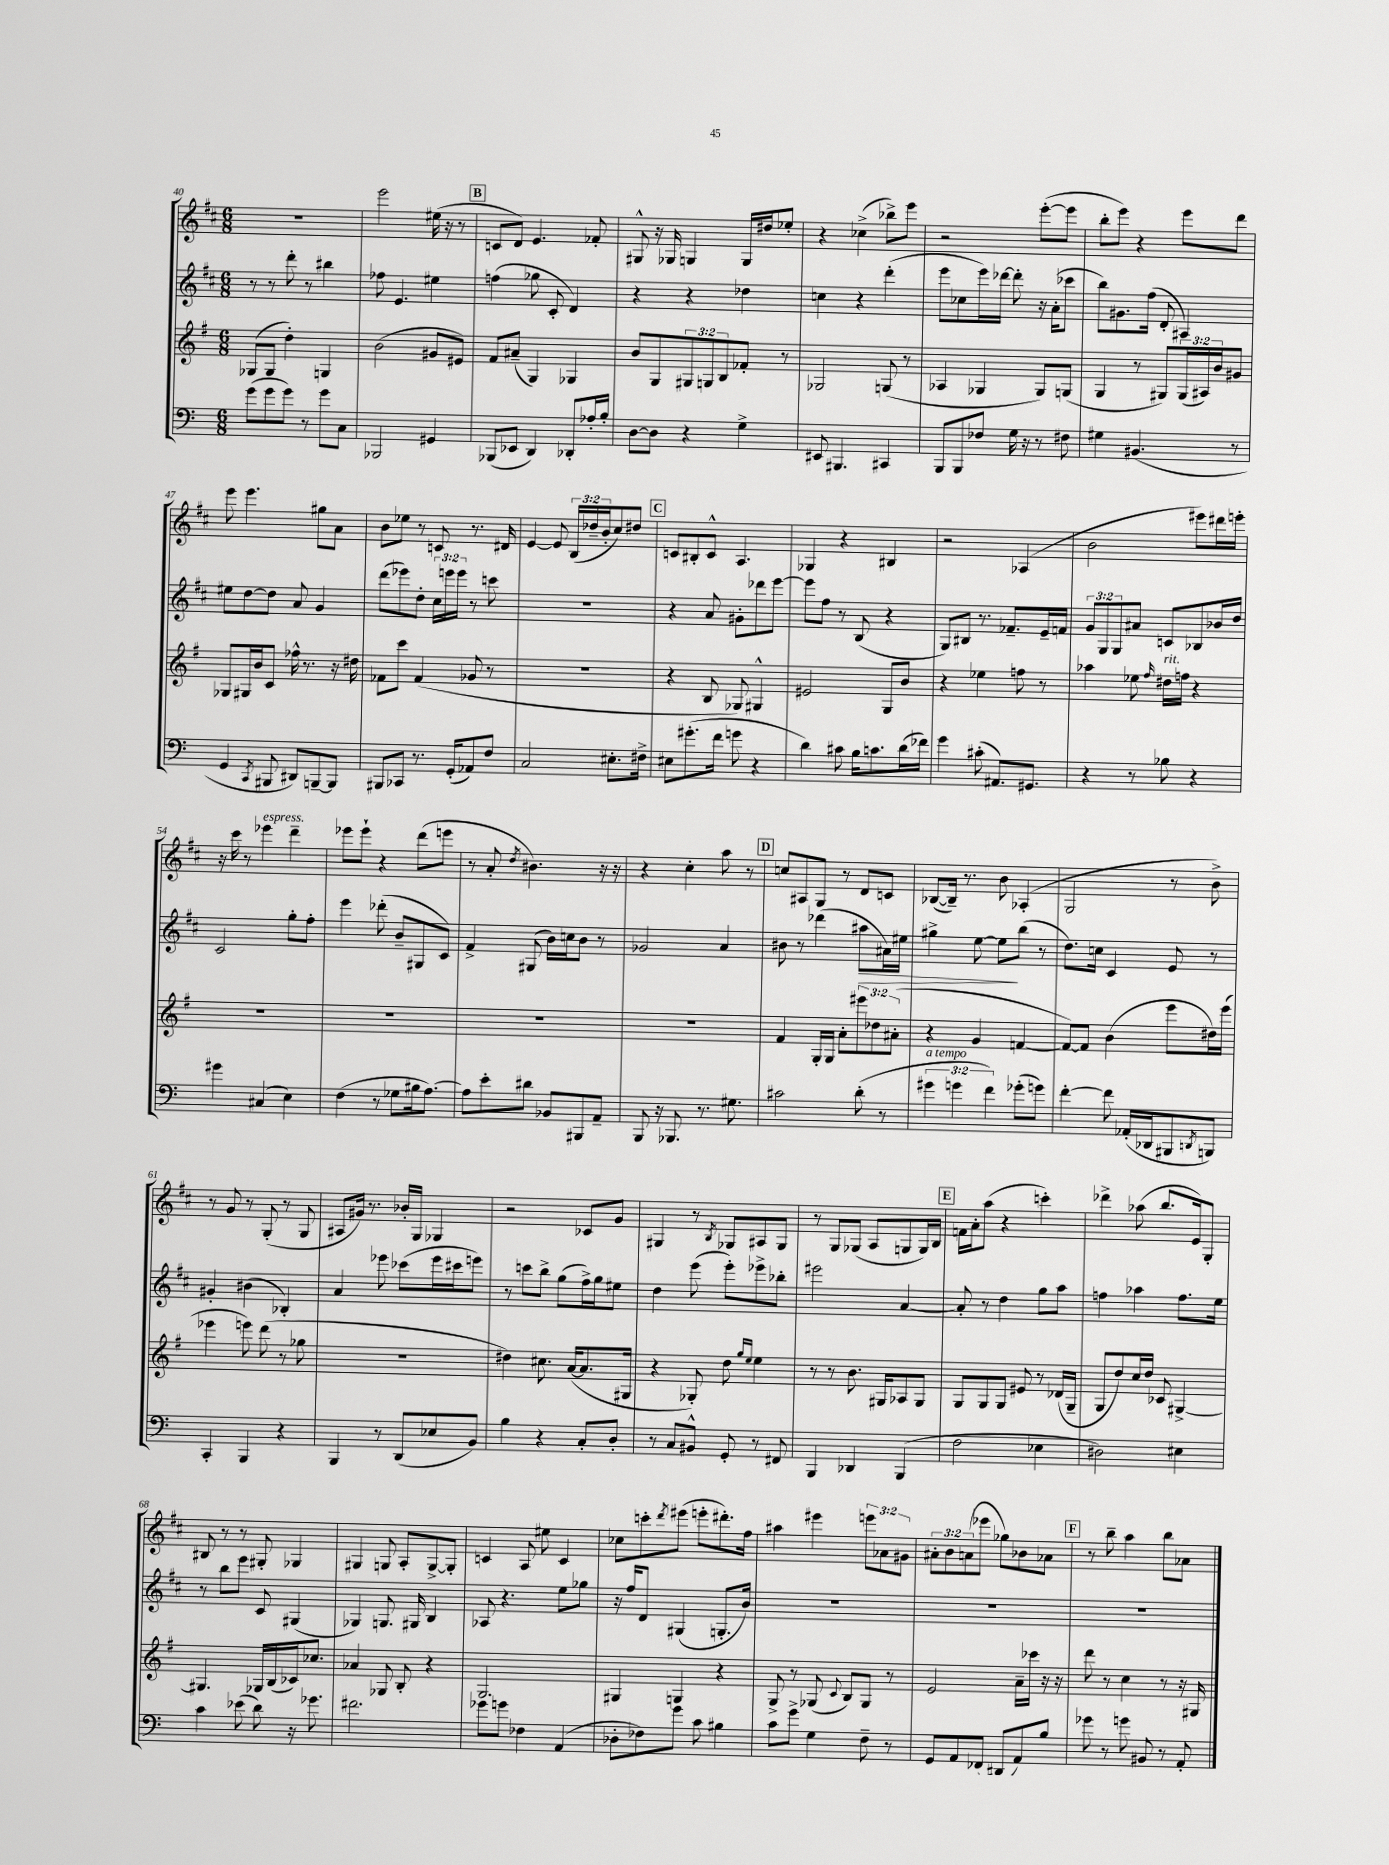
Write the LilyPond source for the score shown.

<<
\new StaffGroup <<
\new Staff = "s0" {
    \clef treble \key d \major \numericTimeSignature \time 6/8 \override Staff.TupletNumber.text = #tuplet-number::calc-fraction-text
    R2. |
    e'''2 eis''16( r16 r8 |
    \mark \markup { \box "B" } c'8 d'8) e'4. fes'8-. |
    gis8-^ r16 ges16 g4 g16 dis''16 ees''8-. |
    r4 ces''4->( bes''8->) e'''8 |
    r2 e'''8~-.( e'''8 |
    b''8-. e'''8) r4 e'''8 d'''8 |
    e'''8 e'''4. gis''8 a'8 |
    b'8 ees''8 r8 c'8 r8. dis'16 |
    e'4~ e'8 \tuplet 3/2 { b16( des''16-- b'16-. } cis''8) dis''8 |
    \mark \markup { \box "C" } c'8 bis8-. c'8-^ a4. |
    ges4 r4 bis4 |
    r2 aes4( |
    b'2 eis'''8) dis'''16 e'''16-. |
    r16 cis'''16 r8 ees'''4^\markup { \italic "espress." } d'''4-- |
    ees'''8 ees'''8-! r4 d'''8( e'''8 |
    r8 a'8-. \acciaccatura { d''8 } bis'4.) r16 r16 |
    r4 cis''4-. a''8 r8 |
    \mark \markup { \box "D" } c''8 ais8 g8 r8 d'8 c'8 |
    bes8~( bes16--) r8. b'8 aes4-.( |
    g2 r8 b'8->) |
    r8 g'8 r8 g8-.( r8 g8 |
    ais8 gis'16) r8. bes'16-. g16 ges4 |
    r2 ces'8 g'8 |
    gis4 r8 \acciaccatura { b8 } ges8 ais8 ges8 |
    r8 g8 ges8( a8 g8 g16) b16 |
    \mark \markup { \box "E" } f'16 a'16-. a''8( r4 c'''4-.) |
    des'''4-> aes''8( b''8. e'16) g8-. |
    bis8 r8 r8 gis8-. ges4 |
    gis4 g8 a8-. g8~-> g8-. |
    c'4 a8 eis''8 c'4 |
    ces''8 c'''8-. \acciaccatura { d'''8 } eis'''8( e'''8-. dis'''8.-.) fis''16 |
    ais''4 eis'''4 \tuplet 3/2 { e'''8 aes'8 gis'8 } |
    \tuplet 3/2 { ais'8-. b'8 a'8( } ees'''8 ges''8) bes'8 aes'8 |
    \mark \markup { \box "F" } r8 b''8-- a''4 b''8 aes'8 \bar "|." |
}
\new Staff = "s1" {
    \clef treble \key d \major \numericTimeSignature \time 6/8 \override Staff.TupletNumber.text = #tuplet-number::calc-fraction-text
    r8 r8 d'''8-. r8 bis''4 |
    fes''8 e'4. eis''4 |
    \mark \markup { \box "B" } f''4( ges''8 cis'8-. d'4) |
    r4 r4 des''4 |
    c''4 r4 d'''4-.( |
    e'''8 ces''8 e'''16) des'''16~ des'''8-. r16 a'16-.( ces'''8 |
    b''8) gis'8. fis''16( d'8-. ais4) |
    eis''8 d''8~ d''8 a'8 g'4 |
    d'''8( ees'''8) d''8-. \tuplet 3/2 { cis''16 e'''16 e'''16 } r8 c'''8 |
    R2. |
    \mark \markup { \box "C" } r4 a'8 gis'8-. des'''8 e'''8~ |
    e'''8 fis''8 r8 b8( r4 |
    g8) bis8 r8. fes'8.-- e'16-- f'16 |
    \tuplet 3/2 { g'8 g8 g8 } ais'8 c'8 bes8 bes'16 d''16 |
    cis'2 g''8-. fis''8-. |
    e'''4 des'''8-.( b'8-- gis8 cis'8) |
    fis'4-> gis8( b'16) c''16 b'8 r8 |
    ges'2 a'4 |
    \mark \markup { \box "D" } bis'8 r8 des'''4( ais''8\> ais'16) eis''16 |
    gis''4-> e''8~ e''8\! b''8( r8 |
    d''8.) c''16 cis'4 e'8 r8 |
    gis'4-. bis'4( bes4-.) |
    a'4 ees'''8 ces'''8( ees'''16 cis'''16 e'''8) |
    r8 c'''8 b''8-> g''8( fis''16->) g''16 eis''8 |
    d''4 e'''8( e'''8-.) ees'''8-> bes''8-. |
    eis'''2 a'4~ |
    \mark \markup { \box "E" } a'8-. r8 d''4 g''8 a''8 |
    f''4 aes''4 f''8. e''16 |
    r8 b''8 e'''8 cis'8 gis4( |
    ges4) g8. gis16 b4 |
    aes8 r4. e''8 ges''8 |
    r16 fis''16 d'8 gis4( g8.-. b'16) |
    R2. |
    R2. |
    \mark \markup { \box "F" } R2. \bar "|." |
}
\new Staff = "s2" {
    \clef treble \key g \major \numericTimeSignature \time 6/8 \override Staff.TupletNumber.text = #tuplet-number::calc-fraction-text
    ges8( ges8 d''4-.) g4 |
    b'2( gis'8 eis'8) |
    \mark \markup { \box "B" } fis'8 ais'8--( g4) ges4 |
    b'8 g8 \tuplet 3/2 { gis8 g8 b8 } fes'8-. r8 |
    ges2 g8( r8 |
    aes4 ges4 ges8) g8( |
    g4 r8 gis8) \tuplet 3/2 { gis16( ais16) b'16 } gis'8 |
    ges8 gis16 b'16 c'8 fes''16-^ r8. r16 dis''16 |
    fes'8 c'''8 fes'4( ges'8 r8 |
    R2. |
    \mark \markup { \box "C" } r4 b8 ges8) gis4-^ |
    eis'2 g8 b'8 |
    r4 ees''4 f''8 r8 |
    aes''4 ees''8 \grace { fis''16 } dis''16^\markup { \italic "rit." } f''16 r4 |
    R2. |
    R2. |
    R2. |
    R2. |
    \mark \markup { \box "D" } fis'4 g16-. g16 a'8-. \tuplet 3/2 { eis'''8 des''8 ais'8-.( } |
    r4 g'4 f'4~ |
    f'8~) f'8 b'4( e'''8 dis''16) e'''16( |
    ees'''4 e'''8) d'''8( r8 ges''8 |
    R2. |
    dis''4) cis''8. a'16~( a'8. gis16 |
    r4 ges8-.) d''8 \grace { g''16 e''16 } e''4 |
    r8 r8 b'8. gis16 aes8 gis8 |
    \mark \markup { \box "E" } g8 g8 g8 eis'8 r8 des'16( g16-- |
    g8 d''8) c''16 d''16 ces'8 gis4~-> |
    gis4. ges16 b16( ces'16) ces''8. |
    aes'4 ges8 b8-. r4 |
    g2. |
    gis4 g4 r4 |
    g8-> r8 ges8( \appoggiatura { c'8 } b8) ges8 r8 |
    e'2 a'16-- ces'''16 r16 r16 |
    \mark \markup { \box "F" } d'''8 r8 c''4 r8 r16 gis16 \bar "|." |
}
\new Staff = "s3" {
    \clef bass \key c \major \numericTimeSignature \time 6/8 \override Staff.TupletNumber.text = #tuplet-number::calc-fraction-text
    g'8( g'8 g'8) r8 g'8 c8 |
    bes,,2 gis,4 |
    \mark \markup { \box "B" } bes,,8( ees,8 d,4) des,8-. aes16-. b16-. |
    d8~ d8 r4 g4-> |
    eis,8 bis,,4. cis,4 |
    b,,8 b,,8 fes8 g16 r16 r8 fis8 |
    gis4 bis,4.( r8 |
    g,4 \acciaccatura { c,8 } bis,,8 dis,8) b,,8~-- b,,8 |
    bis,,8 ces,8 r8. g,16-.( aes,8) f8 |
    c2 eis8.-. fis16-> |
    \mark \markup { \box "C" } eis8 gis'8.-.( f'16 g'8 r4 |
    d'4) cis'8 b16 c'8. d'16( fes'16) |
    g'4 cis'8-.( ais,8.) gis,8. |
    r4 r8 bes8 r4 |
    gis'4 cis4( e4) |
    f4( r8 ges8 bis16 a8.~) |
    a8 e'8-. dis'8 bes,8 bis,,8 a,8-- |
    b,,8 r16 bes,,8. r8. gis8. |
    \mark \markup { \box "D" } cis'2 d'8-.( r8 |
    \tuplet 3/2 { gis'4^\markup { \italic "a tempo" } g'4 f'4) } ges'8-.( g'8) |
    f'4~-. f'8 aes,16-.( des,16 bis,,8 \acciaccatura { d,8 } b,,8) |
    c,4-. b,,4 r4 |
    b,,4 r8 d,8( ees8 b,8) |
    b4 r4 c8-. d8-. |
    r8 c8 bis,8-^ g,8-. r8 fis,8 |
    b,,4 des,4 b,,4( |
    \mark \markup { \box "E" } f2 ees4 |
    dis2) eis4 |
    c'4 ees'8( d'8) r16 ges'8. |
    fis'2. |
    ges'8 g'8 fes4 a,4( |
    des8-. fes8) g'8 c'8 bis4 |
    c'8 g'8-> g4 f8-- r8 |
    g,8 a,8 fes,8( dis,8-. a,8) b8 |
    \mark \markup { \box "F" } ges'8 r8 g'8 bis,8 r8 a,8-. \bar "|." |
}
>>
>>
\layout { \context { \Score currentBarNumber = #40 } }
